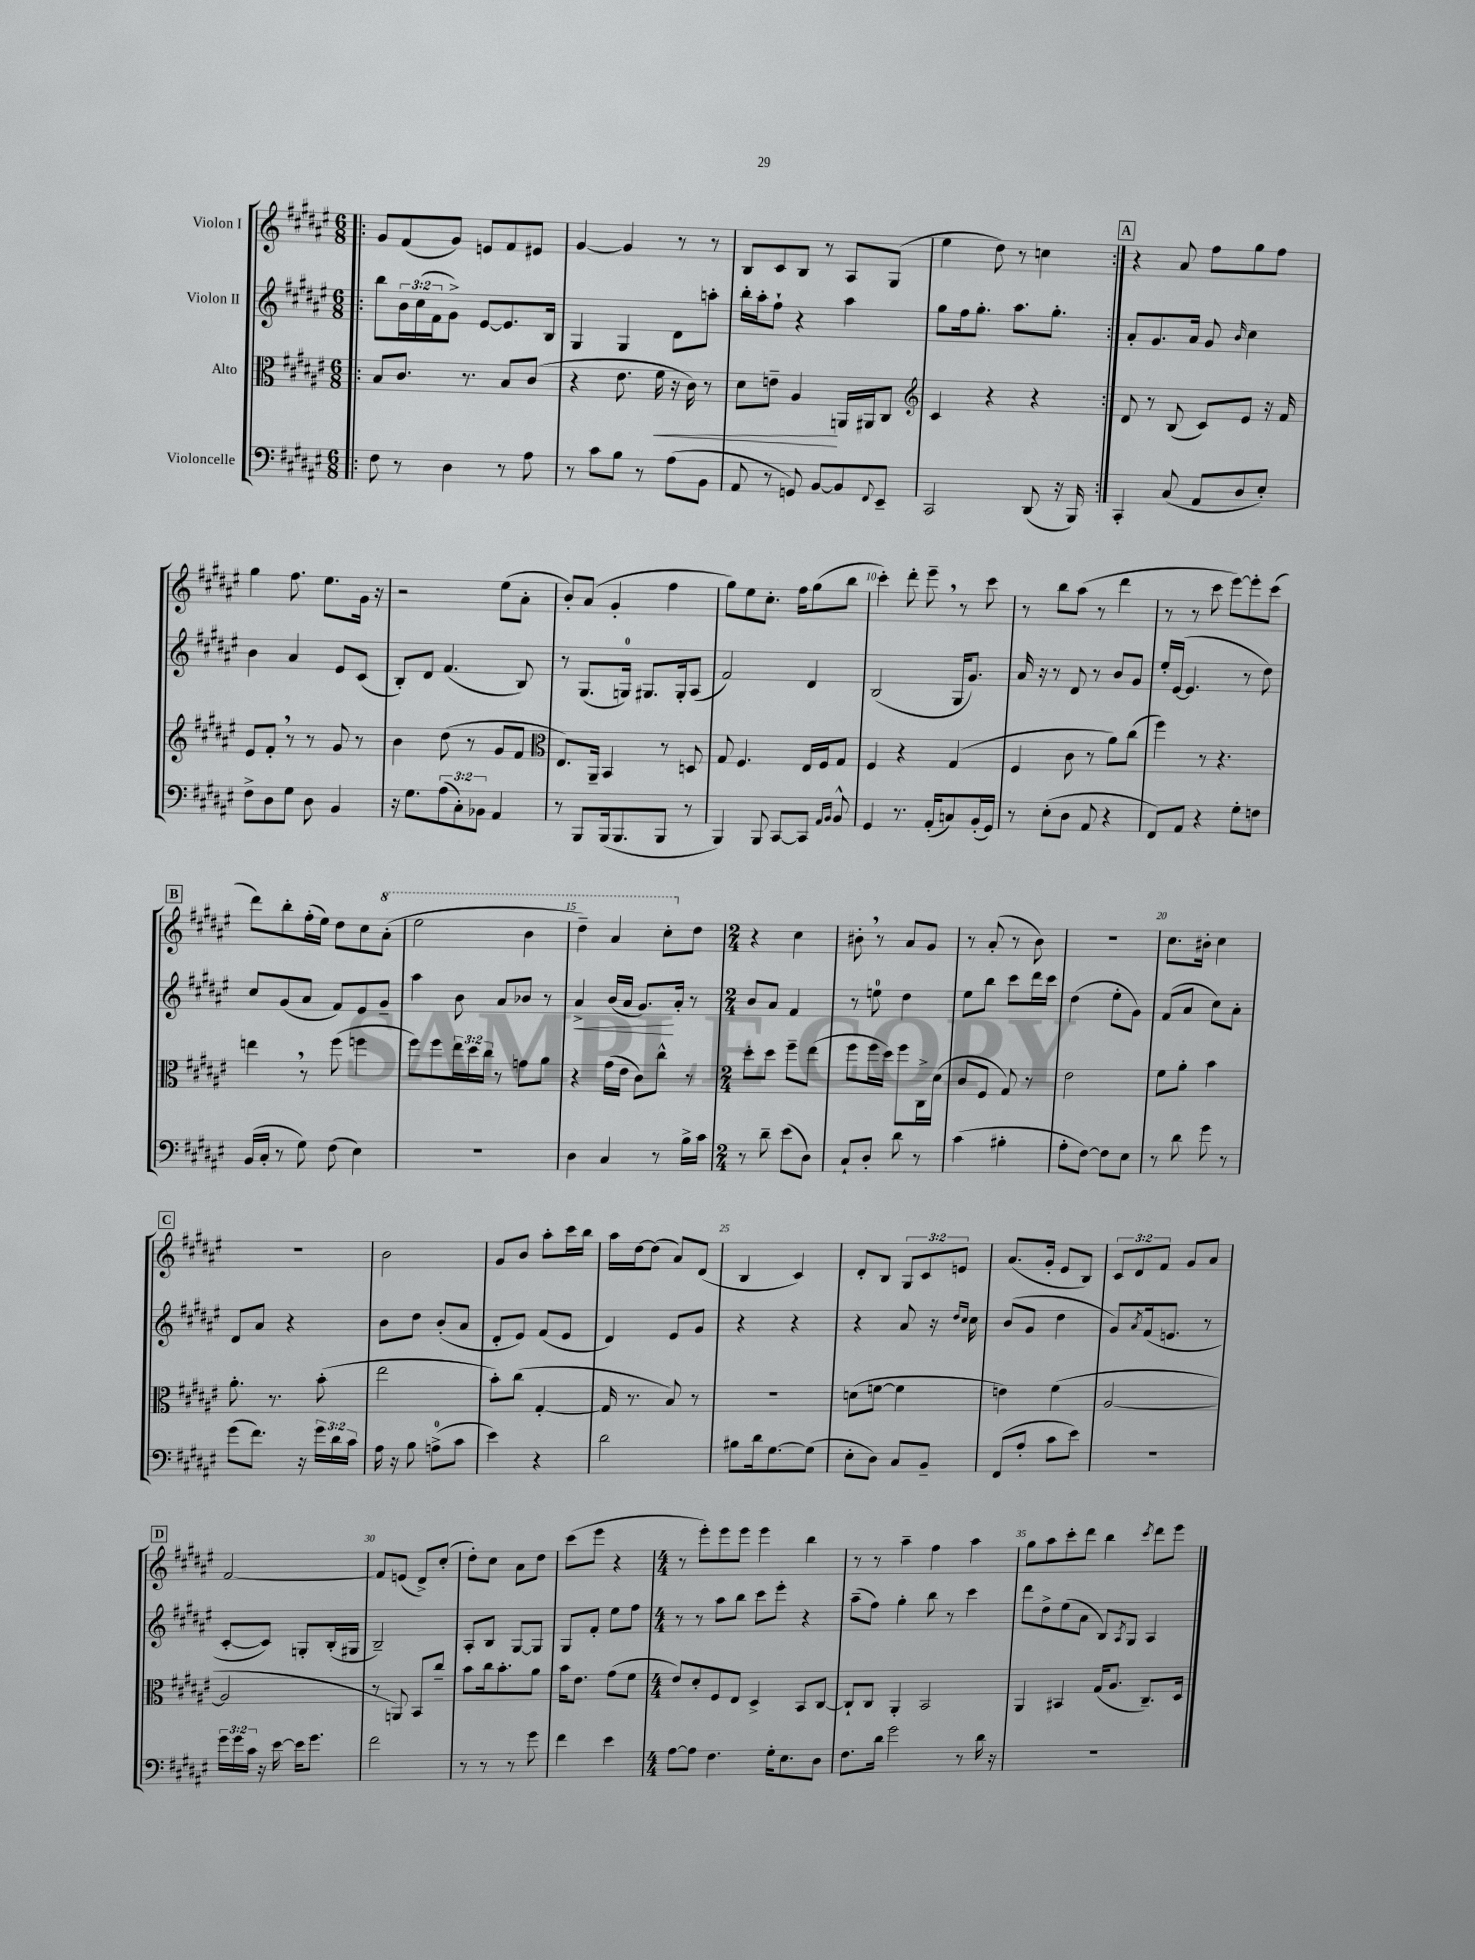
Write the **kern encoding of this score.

**kern	**kern	**dynam	**kern	**dynam	**kern
*part4	*part3	*part3	*part2	*part2	*part1
*staff4	*staff3	*staff3	*staff2	*staff2	*staff1
*I"Violoncelle	*I"Alto	*	*I"Violon II	*	*I"Violon I
*clefF4	*clefC3	*	*clefG2	*	*clefG2
*k[f#c#g#d#a#e#]	*k[f#c#g#d#a#e#]	*	*k[f#c#g#d#a#e#]	*	*k[f#c#g#d#a#e#]
*M6/8	*M6/8	*	*M6/8	*	*M6/8
=1!|:	=1!|:	=1!|:	=1!|:	=1!|:	=1!|:
8F#\	8B/L	.	8bb\L	.	8g#/L
8r	8.c#/J	.	24b\L	.	(8f#/
.	.	.	(24cc#\	.	.
.	.	.	24f#\J	.	.
4D#\	.	.	8g#^\J)	.	8g#/J)
.	8.r	.	.	.	.
.	.	.	[8e#/L	.	8en/L
8r	8B/L	.	8.e#/]	.	8f#/
8A#\	(8c#/J	.	.	.	8e#X/J
.	.	.	16B/Jk	.	.
=2	=2	=2	=2	=2	=2
8r	4r	.	4G#/	.	[4g#/
8c#\L	.	.	.	.	.
8B\J	8.e#\	.	4G#/	.	4g#/]
8r	.	.	.	.	.
!	!	!LO:HP:b	!	!	!
.	16f#\	<	.	.	.
(8A#\L	16r	.	8d#\L	.	8r
.	16c#\)	.	.	.	.
8BB\J	8r	.	8aan'\J	.	8r
=3	=3	=3	=3	=3	=3
8AA#/	8d#\L	.	16bb'\LL	.	8B/L
.	.	.	16aa#'\J	.	.
8r	8en~\J	.	8ff#`\J	.	8c#/
8GGn/)	4A#/	.	4r	.	8B/J
[8BB/L	.	.	.	.	8r
8BB/]	16AAn/LL	[	4aa#\	.	8A#/L
.	16AA#X/J	.	.	.	.
8qqFF#/	.	.	.	.	.
8EE#~/J	8C#/J	.	.	.	(8G#/J
=4	=4	=4	=4	=4	=4
*	*clefG2	*	*	*	*
2CC#/	4c#/	.	8gg#\L	.	4ee#\
.	.	.	16ff#\k	.	.
.	.	.	8.gg#'\J	.	.
.	4r	.	.	.	8dd#\)
.	.	.	8.aa#\L	.	8r
(8DD#/	4r	.	.	.	4ccn\
.	.	.	8.gg#'\J	.	.
16r	.	.	.	.	.
16BBB/)	.	.	.	.	.
!!LO:REH:place=s1:t=A
=5:|!	=5:|!	=5:|!	=5:|!	=5:|!	=5:|!
4CC#'/	8d#/	.	8a#'/L	.	4r
.	8r	.	8.g#/	.	.
(8C#/	(8B/	.	.	.	8a#/
.	.	.	16a#/Jk	.	.
8AA#/L	8c#/L)	.	8g#/	.	8ff#\L
.	.	.	16qqb/	.	.
8D#/	8e#/J	.	4cc#\	.	8gg#\
8E#'/J)	16r	.	.	.	8ff#\J
.	16f#/	.	.	.	.
!!LO:LB:g=z
=6	=6	=6	=6	=6	=6
8F#^\L	8e#/L	.	4b\	.	4gg#\
8D#\	8f#',/J	.	.	.	.
8G#\J	8r	.	4a#/	.	8.ff#\
8D#\	8r	.	.	.	.
.	.	.	.	.	8.ee#\L
4BB/	8g#/	.	8e#/L	.	.
.	8r	.	(8c#/J	.	16g#\Jk
.	.	.	.	.	16r
=7	=7	=7	=7	=7	=7
16r	4b\	.	8B'/L)	.	2r
8.G#\L	.	.	.	.	.
.	.	.	8d#/J	.	.
(12A#\	(8dd#\	.	(4.f#/	.	.
12C#'\)	.	.	.	.	.
.	8r	.	.	.	.
12BB-X\J	.	.	.	.	.
4AA#/	8g#/L	.	.	.	(8ee#\L
.	8f#/J	.	8B/)	.	8a#'\J
=8	=8	=8	=8	=8	=8
*	*clefC3	*	*	*	*
8r	8.E#/L)	.	8r	.	8b'/L)
8BBB/L	.	.	(8.G#/L	.	(8a#/J
.	16AA#~/Jk	.	.	.	.
(16BBB/k	4BB/	.	.	.	4g#'/
8.BBB/	.	.	16Gn/Jk)	.	.
.	.	.	8.G#X/L	.	.
8BBB/J	8r	.	.	.	4ff#\
.	.	.	16G#'/k	.	.
8r	8Dn/	.	(8A#/J	.	.
=9	=9	=9	=9	=9	=9
4BBB/)	8G#/	.	2f#/)	.	8gg#\L)
.	4.F#/	.	.	.	8ee#\
8BBB/	.	.	.	.	8.cc#'\J
[8CC#/L	.	.	.	.	.
.	.	.	.	.	16ff#\KL
8CC#/J]	16E#/LL	.	4d#/	.	(8gg#\
.	16F#/J	.	.	.	.
16qqAA#/LL	.	.	.	.	.
16qqBB/JJ	.	.	.	.	.
8BB^^/	8G#/J	.	.	.	8bb\J
=10	=10	=10	=10	=10	=10
4GG#/	4F#/	.	(2B/	.	4ccc#'\)
8.r	4r	.	.	.	8ddd#'\
.	.	.	.	.	8eee#~,\
(16AA#'/KL	.	.	.	.	.
8Cn/)	(4G#/	.	16G#/KL	.	8r
.	.	.	8.g#/J)	.	.
(16BB'/L	.	.	.	.	8ccc#\
16GG#/JJ)	.	.	.	.	.
=11	=11	=11	=11	=11	=11
8r	4F#/	.	16a#/	.	8r
.	.	.	16r	.	.
(8E#'\L	.	.	8r	.	8bb\L
8D#\J	8c#\	.	8d#/	.	(8aa#\J
8AA#/	8r	.	8r	.	8r
4r	8a#\L)	.	8b/L	.	4ddd#\
.	(8cc#\J	.	8g#/J	.	.
=12	=12	=12	=12	=12	=12
8FF#/L)	4ff#\)	.	16ee#'/LL	.	8r
.	.	.	([16e#/JJ	.	.
8AA#/J	.	.	4.e#/]	.	8r
4r	8r	.	.	.	8ccc#\
.	4.r	.	.	.	[8eee#\L)
8G#'\L	.	.	8r	.	8eee#'\]
8Fn\J	.	.	8dd#\)	.	(8ccc#\J
!!LO:LB:g=z
!!LO:REH:place=s1:t=B
=13	=13	=13	=13	=13	=13
(16BB/LL	4een,\	.	8cc#/L	.	8ddd#\L)
16C#'/JJ	.	.	.	.	.
8r	.	.	(8g#/	.	8bb'\
8G#\)	8r	.	8a#/J	.	(16ff#'\L
.	.	.	.	.	16ee#\JJ)
(8F#\	(8ff#\	.	8f#/L)	.	8dd#\L
4E#\)	4ffn\	.	8e#/	.	8cc#\
*	*	*	*	*	*8va
.	.	.	8g#~/J	.	(8aa#'\J
=14	=14	=14	=14	=14	=14
2.r	8ff#\L)	.	4aa#\	.	2eee#\
.	8ff#\	.	.	.	.
.	24ee#\L	.	8b\	.	.
.	24dd#\	.	.	.	.
.	24cc#\JJ	.	.	.	.
.	8r	.	8a#/L	.	.
.	8gn\L	.	8b-X/J	.	4bb\
.	8a#\J	.	8r	.	.
=15	=15	=15	=15	=15	=15
!	!	!	!	!LO:HP:b	!
4D#\	4r	.	4a#^/	<	4ddd#~\)
4C#/	(16g#\LL	.	(16b/LL	.	4aa#/
.	16e#\JJ	.	16a#/JJ	.	.
.	8c#\L)	.	8.g#/L)	.	.
8r	8cc#^^\J	.	.	.	8ccc#'\L
.	.	.	16a#'/Jk	[	.
*	*	*	*	*	*X8va
16B^\LL	8r	.	8r	.	8dd#\J
16c#\JJ	.	.	.	.	.
=16	=16	=16	=16	=16	=16
*M2/4	*M2/4	*	*M2/4	*	*M2/4
8r	8dd#'\L	.	8b/L	.	4r
8d#~\	8dd#\J	.	8a#/J	.	.
(8e#\L	8ff#~\L	.	4f#/	.	4cc#\
8D#\J)	(8ee#\J	.	.	.	.
=17	=17	=17	=17	=17	=17
8C#`/L	8ff#\L	.	8r	.	8b#X',\
8D#'/J	16ff#\L	.	8een\	.	8r
.	16dd#\JJ)	.	.	.	.
8d#\	8ff#\L	.	4dd#\	.	8a#/L
8r	16C#^\L	.	.	.	8g#/J
.	(16d#\JJ	.	.	.	.
=18	=18	=18	=18	=18	=18
(4c#\	8c#/L	.	8ee#\L	.	8r
.	8F#/J	.	8bb\J	.	(8a#'/
4B#X'\	8G#/)	.	8ccc#\L	.	8r
.	8r	.	16ddd#\L	.	8b\)
.	.	.	16ccc#\JJ	.	.
=19	=19	=19	=19	=19	=19
8A#'\L	2e#\	.	(4dd#\	.	2r
[8F#\J)	.	.	.	.	.
8F#\L]	.	.	8ee#'\L	.	.
8E#\J	.	.	8g#\J)	.	.
=20	=20	=20	=20	=20	=20
8r	8f#\L	.	(8f#/L	.	8.cc#\L
8d#\	8a#'\J	.	8a#/J	.	.
.	.	.	.	.	16b#X'\Jk
8g#\	4b\	.	8cc#\L)	.	4cc#\
8r	.	.	8a#'\J	.	.
!!LO:LB:g=z
!!LO:REH:place=s1:t=C
=21	=21	=21	=21	=21	=21
(8g#\L	8.a#'\	.	8d#/L	.	2r
8.f#\J)	.	.	8a#/J	.	.
.	8.r	.	.	.	.
.	.	.	4r	.	.
16r	.	.	.	.	.
24g#\LL	(8b'\	.	.	.	.
24d#\	.	.	.	.	.
24c#\JJ	.	.	.	.	.
=22	=22	=22	=22	=22	=22
16A#\	2ee#\	.	8b\L	.	2b\
16r	.	.	.	.	.
8B\	.	.	8dd#\J	.	.
(8An^\L	.	.	(8b'/L	.	.
8c#\J	.	.	8a#/J	.	.
=23	=23	=23	=23	=23	=23
4e#\)	8b'\L)	.	8d#'/L	.	8g#/L
.	(8cc#\J	.	8e#/J)	.	8b/J
4r	[4G#'/	.	(8f#/L	.	8aa#'\L
.	.	.	8e#/J	.	16ccc#\L
.	.	.	.	.	16bb\JJ
=24	=24	=24	=24	=24	=24
2d#\	16G#/]	.	4d#/)	.	16aa#\LL
.	8.r	.	.	.	[16dd#\J
.	.	.	.	.	(8dd#\J]
.	8B/)	.	8e#/L	.	8a#/L)
.	8r	.	8g#/J	.	(8d#/J
=25	=25	=25	=25	=25	=25
8B#X\L	2r	.	4r	.	4B/
16d#\k	.	.	.	.	.
[8.G#\	.	.	.	.	.
.	.	.	4r	.	4c#/)
(8G#\J]	.	.	.	.	.
=26	=26	=26	=26	=26	=26
8E#'\L	(8dn\L	.	4r	.	8d#'/L
8D#\J)	[8fn\J	.	.	.	8B/J
8C#/L	4f\]	.	8a#/	.	12G#/L
.	.	.	.	.	12c#/
8BB~/J	.	.	16r	.	.
.	.	.	.	.	12en/J
.	.	.	16qqdd#/LL	.	.
.	.	.	16qqcc#/JJ	.	.
.	.	.	16cc#\	.	.
=27	=27	=27	=27	=27	=27
(8FF#/L	4en\)	.	(8b/L	.	(8.a#/L
8A#'/J	.	.	8g#/J	.	.
.	.	.	.	.	16g#'/Jk
8c#\L	(4f#\	.	4dd#\	.	8e#/L
8e#\J)	.	.	.	.	8B/J)
=28	=28	=28	=28	=28	=28
2r	[2A#/	.	8g#/L)	.	12c#/L
.	.	.	.	.	12d#/
.	.	.	8qa#/	.	.
.	.	.	(16f#/k	.	.
.	.	.	.	.	12f#/J
.	.	.	8.en/J	.	.
.	.	.	.	.	8g#/L
.	.	.	8r	.	8a#/J
!!LO:LB:g=z
!!LO:REH:place=s1:t=D
=29	=29	=29	=29	=29	=29
24g#\LL	2A#/]	.	[8c#'/L	.	[2f#/
24g#\	.	.	.	.	.
24c#\JJ	.	.	.	.	.
16r	.	.	8c#/J])	.	.
[16e#\	.	.	.	.	.
16e#\KL]	.	.	8Gn'/L	.	.
8.g#\J	.	.	.	.	.
.	.	.	(16B'/L	.	.
.	.	.	16G#X/JJ	.	.
=30	=30	=30	=30	=30	=30
2f#\	8r	.	2B~/)	.	8f#/L]
.	8AAn/)	.	.	.	(8en/J
.	8BB/L	.	.	.	8d#^/L)
.	8cc#~/J	.	.	.	(8cc#'/J
=31	=31	=31	=31	=31	=31
8r	8b\L	.	8A#'/L	.	8dd#'\L)
8r	16cc#\k	.	8B/J	.	8cc#\J
.	8.b'\	.	.	.	.
8r	.	.	[8G#/L	.	8a#\L
8g#\	8a#\J	.	8G#/J]	.	8dd#\J
=32	=32	=32	=32	=32	=32
4f#\	16b\KL	.	8G#/L	.	(8ccc#\L
.	8.e#\J	.	.	.	.
.	.	.	8f#'/J	.	8eee#\J
4e#\	(8g#\L	.	8ee#\L	.	4r
.	8f#\J	.	8ff#\J	.	.
=33	=33	=33	=33	=33	=33
*M4/4	*M4/4	*	*M4/4	*	*M4/4
[8A#\L	8e#/L)	.	8r	.	8r
8A#\J]	8d#'/	.	8r	.	8eee#'\L)
4.F#\	8F#/	.	8aa#\L	.	8eee#\
.	8E#/J	.	8bb\J	.	8eee#\J
.	4D#^/	.	8ccc#\L	.	4eee#\
16G#'\KL	.	.	8eee#'\J	.	.
8.E#\	.	.	.	.	.
.	8BB/L	.	4r	.	4bb\
8D#\J	[8C#/J	.	.	.	.
=34	=34	=34	=34	=34	=34
8.F#\L	8C#`/L]	.	(8aa#~\L	.	8r
.	8C#/J	.	8ff#\J)	.	8r
16d#\Jk	.	.	.	.	.
2g#\	4AA#'/	.	4gg#'\	.	4aa#~\
.	2BB/	.	8bb\	.	4ff#\
.	.	.	8r	.	.
8r	.	.	4ccc#\	.	4aa#\
16d#\	.	.	.	.	.
16r	.	.	.	.	.
=35	=35	=35	=35	=35	=35
1r	4AA#/	.	8ddd#\L	.	8gg#\L
.	.	.	8dd#^\	.	8aa#\
.	4BB#X/	.	(8ee#\	.	8ccc#'\
.	.	.	8a#\J	.	8ddd#\J
.	(16G#/KL	.	8B/L)	.	4bb\
.	8.A#/J	.	.	.	.
.	.	.	8qA#/	.	.
.	.	.	8G#/J	.	.
.	.	.	.	.	8qccc#/
.	8.C#~/L)	.	4A#/	.	8ddd#\L
.	.	.	.	.	8eee#\J
.	16D#/Jk	.	.	.	.
==	==	==	==	==	==
*-	*-	*-	*-	*-	*-
